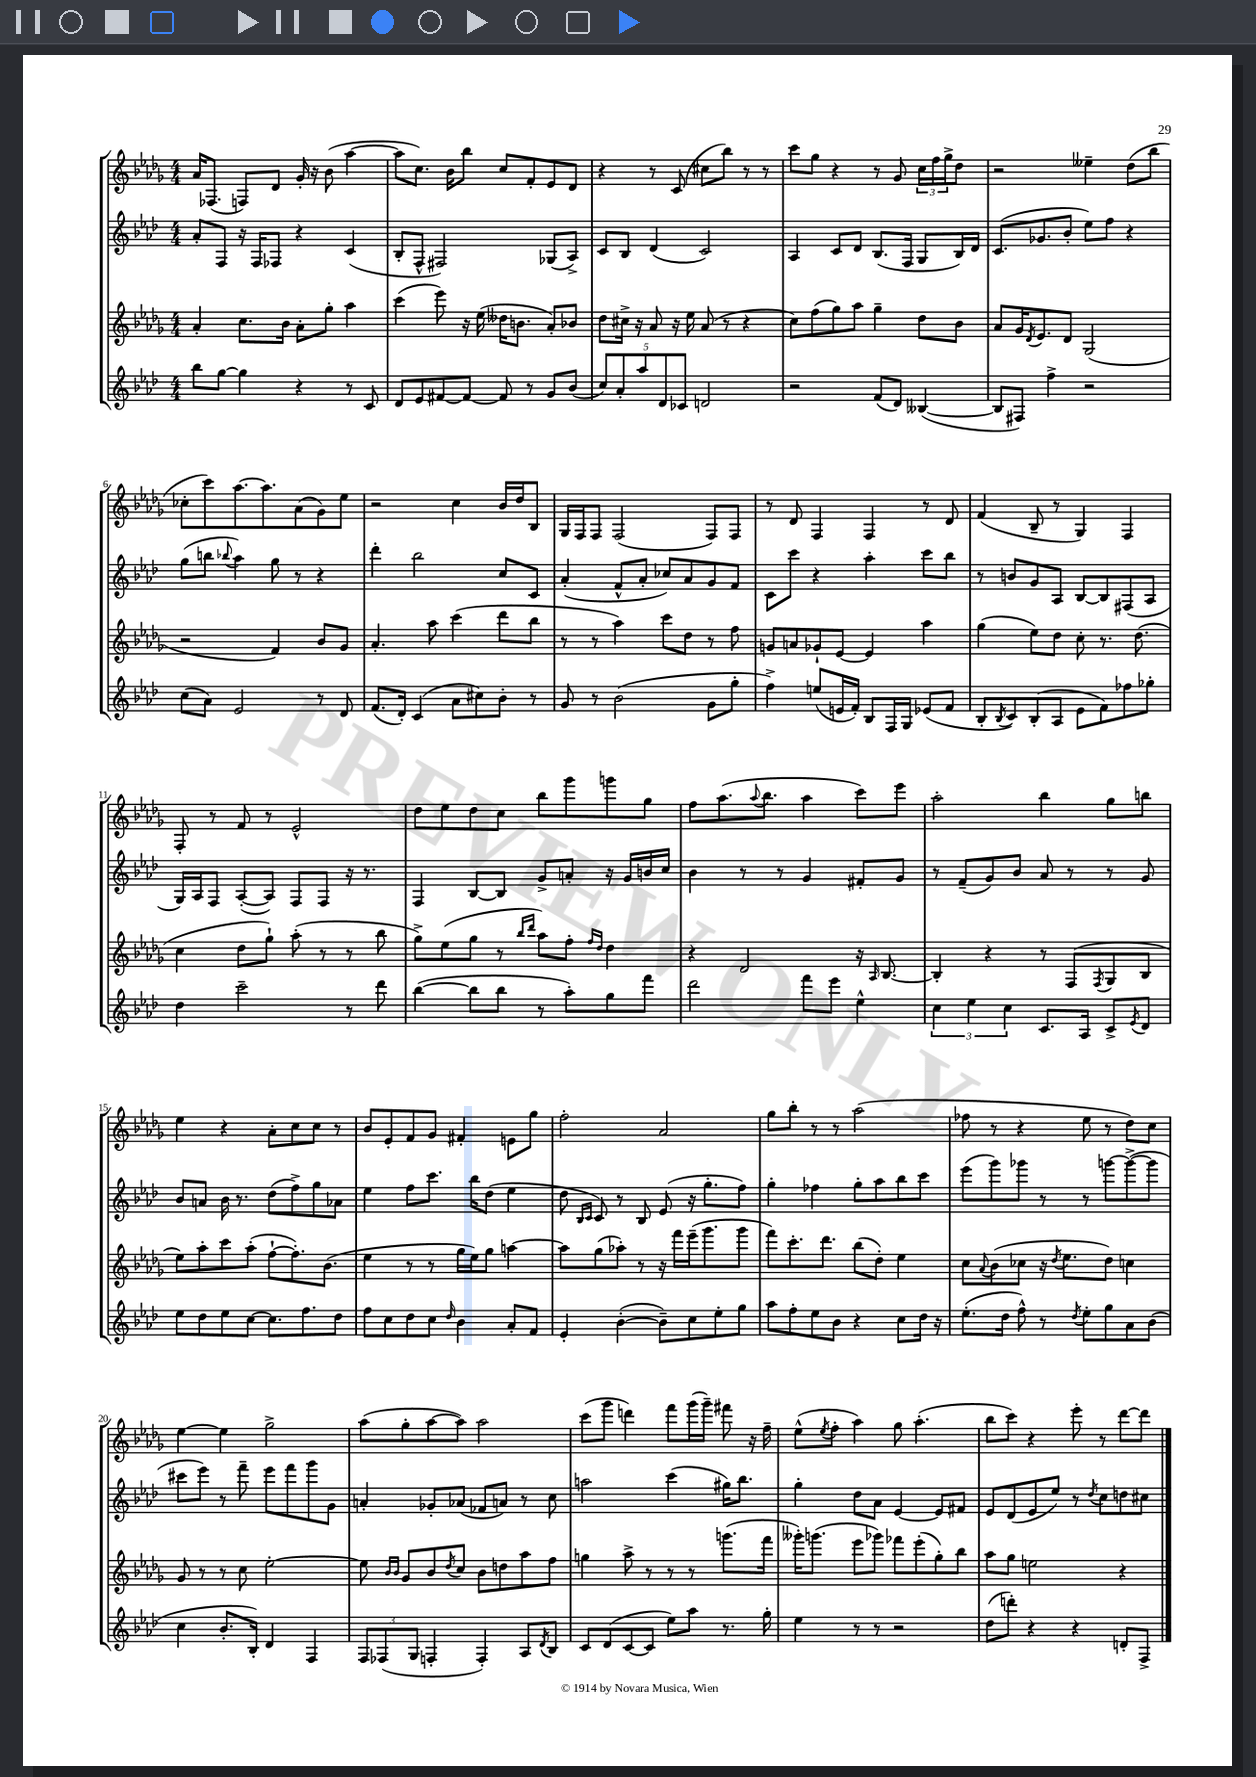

**kern	**kern	**kern	**kern
*staff4	*staff3	*staff2	*staff1
*clefG2	*clefG2	*clefG2	*clefG2
*k[b-e-a-d-]	*k[b-e-a-d-g-]	*k[b-e-a-d-]	*k[b-e-a-d-g-]
*M4/4	*M4/4	*M4/4	*M4/4
8bb-	4a-'	8a-'	16a-
.	.	.	(8.F-
[8gg	.	8F	.
4gg]	8.cc	16r	8F)
.	.	16F	.
.	.	8F-	8d-
.	16b-	.	.
4r	8a-'	4r	16g-'
.	.	.	16r
.	8gg-'	.	(8b-
8r	4aa-	(4c	[4aa-
8c	.	.	.
=	=	=	=
8d-	(4ccc	8B-'	8aa-]
8e-	.	8F^^	8.cc)
[8f#	8eee-)	2F#)	.
.	.	.	16b-
8f#_	16r	.	8bb-
.	(16ee-	.	.
8f#]	16dd--	.	8cc
.	8.b	.	.
8r	.	.	8f'
8g	8a-')	(8G-	8e-
(8b-	8b-	8A-^)	8d-
=	=	=	=
10cc)	8dd-	8c	4r
10a-'	.	.	.
.	16cc#^	8B-	.
.	16r	.	.
10aa-	.	.	.
.	8a-	(4d-	8r
10d-	.	.	.
.	16r	.	(8c
10c-	.	.	.
.	16ee-	.	.
2d	(8a-	2c)	8cc#
.	8r	.	8bb-)
.	4r	.	8r
.	.	.	8r
=	=	=	=
2r	8cc)	4A-	8ccc
.	(8ff	.	8gg-
.	8gg-)	8c	4r
.	8aa-	8d-	.
(8f	4gg-~	(8.B-	8r
8d-)	.	.	8g-
.	.	16F	.
([4B--	8dd-	8G	24cc
.	.	.	24ff
.	.	.	24gg-^
.	8b-	16B-)	8dd-
.	.	16d-	.
=	=	=	=
8B--]	8a-	(8.c	2r
8F#)	16g-	.	.
.	8qd-	.	.
.	8.e-	8.g-	.
4ff^	.	.	.
.	8d-	8b-'	.
2r	(2G-	8ee-)	4ee--~
.	.	8ff	.
.	.	4r	(8dd-
.	.	.	8bb-
=	=	=	=
(8cc	2r	(8gg	8cc-'
8a-)	.	8bb	8ccc)
.	.	8qqbb-	.
2e-	.	4aa-)	[8.aa-
.	.	.	8.aa-]
.	4f)	8gg	.
.	.	8r	(8a-
8r	8b-	4r	8g-)
8d-	8g-	.	8ee-
=	=	=	=
(8.f	4.a-'	4ddd-'	2r
16d-')	.	.	.
(4c	.	2bb-	.
.	8aa-	.	.
8a-	(4ccc	.	4cc
8cc#)	.	.	.
8b-'	8ddd-	8cc	16b-
.	.	.	16dd-
8r	8bb-	8c	8B-
=	=	=	=
8g	8r	(4a-'	16G-
.	.	.	16F
8r	8r	.	8F
(2b-	4aa-)	8f^^	(2F
.	.	8a-'	.
.	8ccc	8cc-)	.
.	8dd-	8a-	.
8g	8r	8g	8F)
8gg'	8ff	8f	8F
=	=	=	=
4ff^)	8g	8c	8r
.	8a	8ccc	8d-
(8ee	8g-`	4r	4F
16e	[8e-	.	.
16f')	.	.	.
8B-	4e-]	4aa-'	4F
16F	.	.	.
16G	.	.	.
(8e-	4aa-	8ccc	8r
8f	.	8bb-	8d-
=	=	=	=
8B-'	(4gg-	8r	(4f
8qB-	.	.	.
8c)	.	8b	.
(8B-'	8ee-)	8g	8B-~
8A-	8dd-	8A-	8r
8e-	8cc'	[8B-	4G-)
8f)	8.r	8B-]	.
8ff-	.	(8F#	4F
.	(8.dd-	.	.
8gg-'	.	8A-	.
=	=	=	=
4dd-	4cc	16G)	8F'
.	.	16A-	.
.	.	8F	8r
2ccc~	8dd-	([8A-'	8f
.	8gg-`)	8A-])	8r
.	(8aa-'	8F	2e-^^
.	8r	8F	.
8r	8r	16r	.
.	.	8.r	.
8ddd-	8bb-	.	.
=	=	=	=
([4bb-	8gg-^)	4F	8dd-
.	(8ee-	.	8ee-
8bb-]	8gg-	[8B-	8dd-
8bb-	8r	8B-]	8cc
.	16qqbb-	.	.
.	16qqddd-	.	.
8r	8aa-)	8g^	8bb-
8aa-')	8ff'	8a'	8ggg-
.	16qqff	.	.
.	16qqdd-	.	.
8gg	4dd-	16r	8ggg
.	.	16g	.
8fff	.	16b	8gg-
.	.	16cc	.
=	=	=	=
2ddd-	4r	4b-	8ff
.	.	.	(8.aa-
.	2d-	8r	.
.	.	.	8qqaa-
.	.	.	8.bb-
.	.	8r	.
8fff	.	4g	4aa-
8eee-	.	.	.
4ee-^^	16r	8f#'	8ccc)
.	16qqA-	.	.
.	[8.B-	.	.
.	.	8g	8eee-
=	=	=	=
6cc	4B-']	8r	2aa-'
.	.	(8f~	.
6ee-	.	.	.
.	4r	8g)	.
6cc	.	.	.
.	.	8b-	.
8.c	8r	8a-	4bb-
.	(8F	8r	.
16A-	.	.	.
.	8qF	.	.
8c^	8G-	8r	8gg-
8qe-	.	.	.
8d-	8B-	8g	8bb
=	=	=	=
8ee-	8ee-)	8b-	4ee-
8dd-	8aa-'	8a	.
8ee-	8ccc	16b-	4r
.	.	8.r	.
[8cc	(8aa-'	.	.
8.cc]	[8ff`	(8dd-	8a-'
.	8.ff'])	8ff^)	8cc
8.ff	.	.	.
.	.	8gg	8cc
.	(8.b-	.	.
8dd-	.	8a-	8r
=	=	=	=
8ff	4ee-	4ee-	8b-
8cc	.	.	8e-'
8dd-	8r	8ff	8f
8cc	8r	8.ccc	8g-
16qqdd-	.	.	.
4b-	16gg-	.	4f#'
.	16ee-)	16bb-	.
.	8gg-	(8dd-	.
8a-'	[4aa	4ee-	8e
8f	.	.	8gg-
=	=	=	=
4e-'	8aa]	8dd-	2ff'
.	.	16qqB-	.
.	.	16qqc	.
.	(8gg-	8c)	.
([4b-'	8aa-')	8r	.
.	8r	8B-	.
8b-~])	16r	(8e-	2a-
.	16fff	.	.
8cc	(16eee-~	16r	.
.	8.ggg-	8.gg'	.
8ee-'	.	.	.
8gg	8ggg-	8ff)	.
=	=	=	=
8aa-	8fff)	4gg'	8gg-
8ff'	8.ccc'	.	8bb-'
8ee-	.	4ff-	8r
.	8.ddd-	.	.
8b-	.	.	8r
4r	(8bb-	8gg'	(2aa-
.	8dd-')	8aa-	.
8cc	4ee-	8bb-	.
16dd-	.	8ccc	.
16r	.	.	.
=	=	=	=
(8.ee-'	8cc	(8eee-	8ff-
.	8qqa-	.	.
.	(8b-	8ggg)	8r
16dd-	.	.	.
8ff^^)	8cc-	8ggg-	4r
8r	16r	8r	.
.	8qdd-	.	.
.	8.ee-	.	.
8qdd-	.	.	.
8ee-'	.	8r	8ee-
8gg	8dd-)	[8ggg	8r
8a-	4cc	(8ggg^_	8dd-)
(8b-	.	8ggg]	8cc
=	=	=	=
4cc	8g-	8ccc#	[4ee-
.	8r	8eee-)	.
8.b-'	8r	8r	4ee-]
.	8cc	8fff~	.
16B-')	.	.	.
4d-	[2ee-'	8eee-	2gg-^
.	.	8fff	.
4F	.	8ggg	.
.	.	8g	.
=	=	=	=
12F	8ee-]	4a'	(8aa-
(12F-	.	.	.
.	16qqb-	.	.
.	16qqb-	.	.
.	8g-	.	8gg-'
12G	.	.	.
4F'	8b-	8g-'	[8aa-
.	8qdd-	.	.
.	8cc	(8a-	8aa-])
4F')	8b-	8f-	2aa-
.	8dd	8a)	.
8A-	8aa-	8r	.
8qd-	.	.	.
8B-	8ff	8cc	.
=	=	=	=
8c	4gg	2aa	(8ccc
(8d-	.	.	8ggg-
[8c	8aa-^	.	4ddd)
8c]	8r	.	.
8ee-)	8r	(4ccc	8fff
8aa-	8r	.	(16ggg-
.	.	.	16ggg-~)
8.r	(8.ggg	16gg#)	8fff#
.	.	8.bb-	.
.	.	.	16r
16gg'	16fff	.	16ff~
=	=	=	=
4ee-	16ggg--')	4gg'	(8ee-^^
.	(8.ggg	.	.
.	.	.	8qee-
.	.	.	8ff'
8r	8eee-	8dd-	4aa-)
8r	8ggg-)	8a-	.
2r	8fff-	[4e-	8gg-
.	(8eee-'	.	(4.aa-'
.	8gg-')	8e-]	.
.	8bb-	8f#	.
=	=	=	=
(8dd-	8aa-	8e-	8bb-
8ddd')	8gg-	(8d-	8ccc)
4r	2ee	8e-	4r
.	.	8ee-)	.
4r	.	8r	8eee-'
.	.	8qdd-	.
.	.	8cc	8r
8d'	4r	8dd	[8ddd-
8F^	.	8cc#	8ddd-]
==	==	==	==
*-	*-	*-	*-
